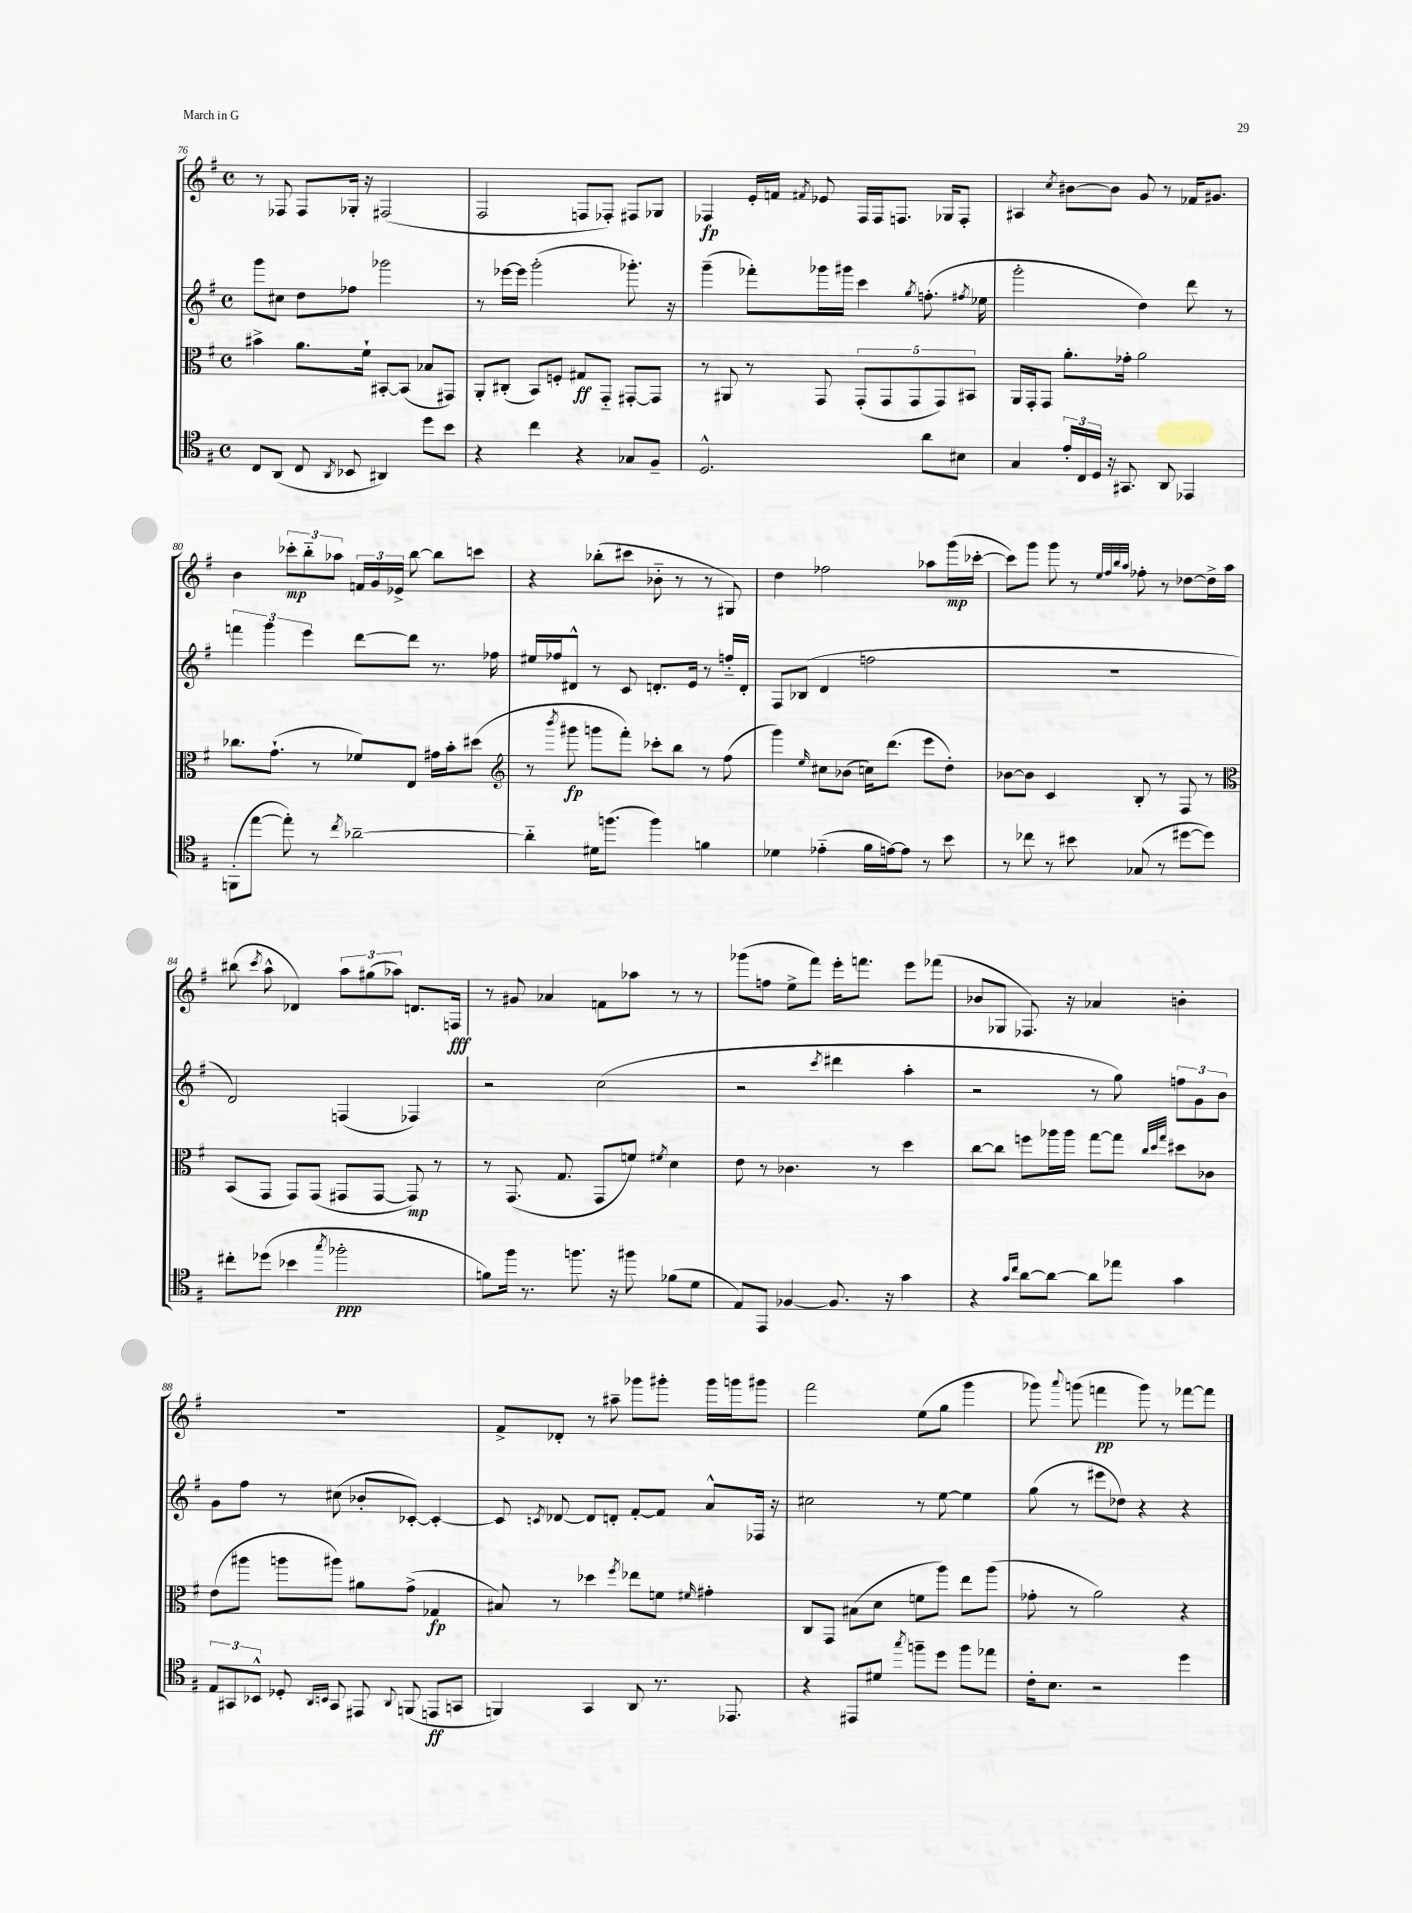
<<
\new StaffGroup <<
\new Staff = "s0" {
    \clef treble \key g \major \defaultTimeSignature \time 4/4
    \autoBeamOff r8 fes8 fes8[ ges16]-. r16 fis2( |
    fis2 f8[ fes8]-.) fis8[ ges8] |
    fes4\fp e'16[-. f'16] \acciaccatura { fis'8 } ees'8 fes16[ fes16 f8.] ges16[ f8]-. |
    ais4 \acciaccatura { c''8 } bis'8[~ bis'8] g'8 r8 fes'16[ gis'8.] |
    b'4 \tuplet 3/2 { ces'''8[-.\mp b''8-_ aes''8] } \tuplet 3/2 { f'16[ g'16 ees'16]-> } b''8~ b''8[ c'''8] |
    r4 bes''8[-.( cis'''8] bes'8-_ r8 r8 gis8) |
    d''4 fes''2 aes''8[ g'''16\mp( ces'''16]~-. |
    ces'''8[) g'''8] g'''8 r8 \grace { e''32[ fis''32 b''32 a''32] } fes''8-. r8 des''8[~ des''16-> a''16] |
    bis''8( \acciaccatura { c'''8 } a''8-^ des'4) \tuplet 3/2 { a''8[ gis''8( aes''8]) } d'8.[ f16]\fff |
    r8 gis'8 aes'4 f'8[ aes''8] r8 r8 |
    ges'''8[( f''8] e''8[-> fis'''8]) e'''16[-. f'''8.] e'''8[ fes'''8]( |
    bes'8[ ges8] fes8.) r16 aes'4 b'4-. |
    R1 |
    fis'8[-> des'8]-. r8 ais''8-- ges'''8[ gis'''8]-. gis'''16[ g'''16 gis'''8] |
    fis'''2 e''8[( g''8] g'''4 |
    ges'''8) \appoggiatura { a'''8 } g'''8( f'''4\pp g'''8) r8 fes'''8[~ fes'''8] \bar "|." |
}
\new Staff = "s1" {
    \clef treble \key g \major \defaultTimeSignature \time 4/4
    \autoBeamOff g'''8[ cis''8] d''8[ fes''8] ges'''2 |
    r8 ees'''16[~ ees'''16] g'''2-.( ges'''8.-.) r16 |
    g'''4--( fes'''8[-.) ges'''16 gis'''16] c'''4 \acciaccatura { g''8 } f''8.-.( \acciaccatura { fis''8 } ees''16 |
    g'''2-. d''4) d'''8 r8 |
    \tuplet 3/2 { f'''4 g'''4 e'''4 } d'''8[~ d'''8] r8. fes''16 |
    eis''16[ fes''16 dis'8]-^ r8 c'8 d'8.[-. e'16] r8 f''16[-_ d'16]-. |
    fis8[ bes8]( d'4 f''2 |
    R1 |
    d'2) f4( fes4) |
    r2 c''2( |
    r2 \acciaccatura { c'''8 } dis'''4 a''4-. |
    r2 r8 g''8) \tuplet 3/2 { f''8[ g'8 b'8] } |
    g'8[ fis''8] r8 cis''8( bes'8[-. ces'8]~-.) ces'4~-. |
    ces'8 \acciaccatura { c'8 } des'8~ des'8[ d'8]-. fis'8[~-. fis'8] a'8[-^ fes16] r16 |
    cis''2 r8 e''8~ e''4 |
    g''8( r8 eis'''8[ des''8]) r4 r4 \bar "|." |
}
\new Staff = "s2" {
    \clef alto \key g \major \defaultTimeSignature \time 4/4
    \autoBeamOff bis'4-> a'8.[ fis'16]-! bis,8[~-. bis,8]( bes8[ gis,8]) |
    a,8[-. cis8]-.( b,8[) f8]-. gis8[\ff g,8]-_ gis,8[~-. gis,8] |
    r8 ais,8 r8 g,8 \tuplet 5/4 { g,8[-.( g,8 g,8 g,8) bis,8] } |
    a,16[ g,16-. g,8] a'8.[-. ges'16]-. a'2 |
    ces''8.[ g'8.]-!( r8 fes'8[) e8] gis'16[ b'16-. dis''8]( |
    \clef treble r8 \acciaccatura { b'''8 } gis'''8\fp g'''8[ fis'''8]-.) ces'''8[-. b''8] r8 fis''8( |
    g'''4) \grace { e''16 } cis''8[ bes'8]( c''16[) d'''8.]( e'''8[ d''8]-.) |
    bes'8[~ bes'8] c'4 b8-. r8 fis8 r8 |
    \clef alto b,8[( g,8] g,8[) g,8]( gis,8[ gis,8]~ gis,8\mp) r8 |
    r8 g,8.( g8. g,8[ f'8]) \acciaccatura { fis'8 } d'4 |
    e'8 r8 ces'4. r8 d''4 |
    c''8[~ c''8] f''8[ aes''16 aes''16] g''8[~ g''8] \grace { c''32[ d''32 g''32] } dis''8[ ces'8] |
    e'8[( ais''8] a''8[ ais''8]) ais'8[ g'8]->( ges4\fp |
    bis8) r8 des''4 \acciaccatura { fis''8 } ees''8[ f'8] \grace { fis'16 } gis'4-. |
    c8[ g,8] bis8[( d'8] f'8[ a''8]) e''8[ a''8]( |
    ges'8-. r8 a'2) r4 \bar "|." |
}
\new Staff = "s3" {
    \clef tenor \key g \major \defaultTimeSignature \time 4/4
    \autoBeamOff c8[ a,8]( c8 \acciaccatura { a,8 } bes,8 ais,4) d''8[ b'8] |
    r4 c''4 r4 ges8[ fis8]-- |
    d2.-^ a'8[ bis8] |
    g4 \tuplet 3/2 { e'16[-. c16 d16] } r16 gis,8. a,8 ees,4 |
    f,8[-.( e''8]~ e''8-.) r8 \acciaccatura { c''8 } aes'2~-- |
    aes'4-_ dis'16[ f''8.]( f''4) f'4 |
    des'4 ees'4-_( fis'16[ e'16~) e'8] r8 b'8 |
    r8 ces''8 r8 bis'8 ges8( r8 dis''8[~ dis''8]) |
    cis''8[-. des''8]( bes'4 \acciaccatura { g''8 } fes''2-.\ppp |
    f'8[) fis''16] r8. f''8. r16 fis''8 fes'8[( d'8] |
    e8[) e,8] fes4~ fes8. r16 g'4 |
    r4 \grace { g'16[ c''16] } a'8[~ a'8]~ a'8[ ees''8] g'4 |
    \tuplet 3/2 { e8[ gis,8 bes,8]-^ } des8-. \grace { a,16[ b,16] } gis,8 eis,8 \appoggiatura { a,8 } f,8( e,8[\ff g,8] |
    f,4) g,4 a,8 r8. ees,8. |
    r4 eis,8[ dis'8] \acciaccatura { g''8 } f''8[-- d''8] f''8[ ees''8] |
    c'16[-. b8.] r2 d''4 \bar "|." |
}
>>
>>
\layout { \context { \Score currentBarNumber = #76 } }
